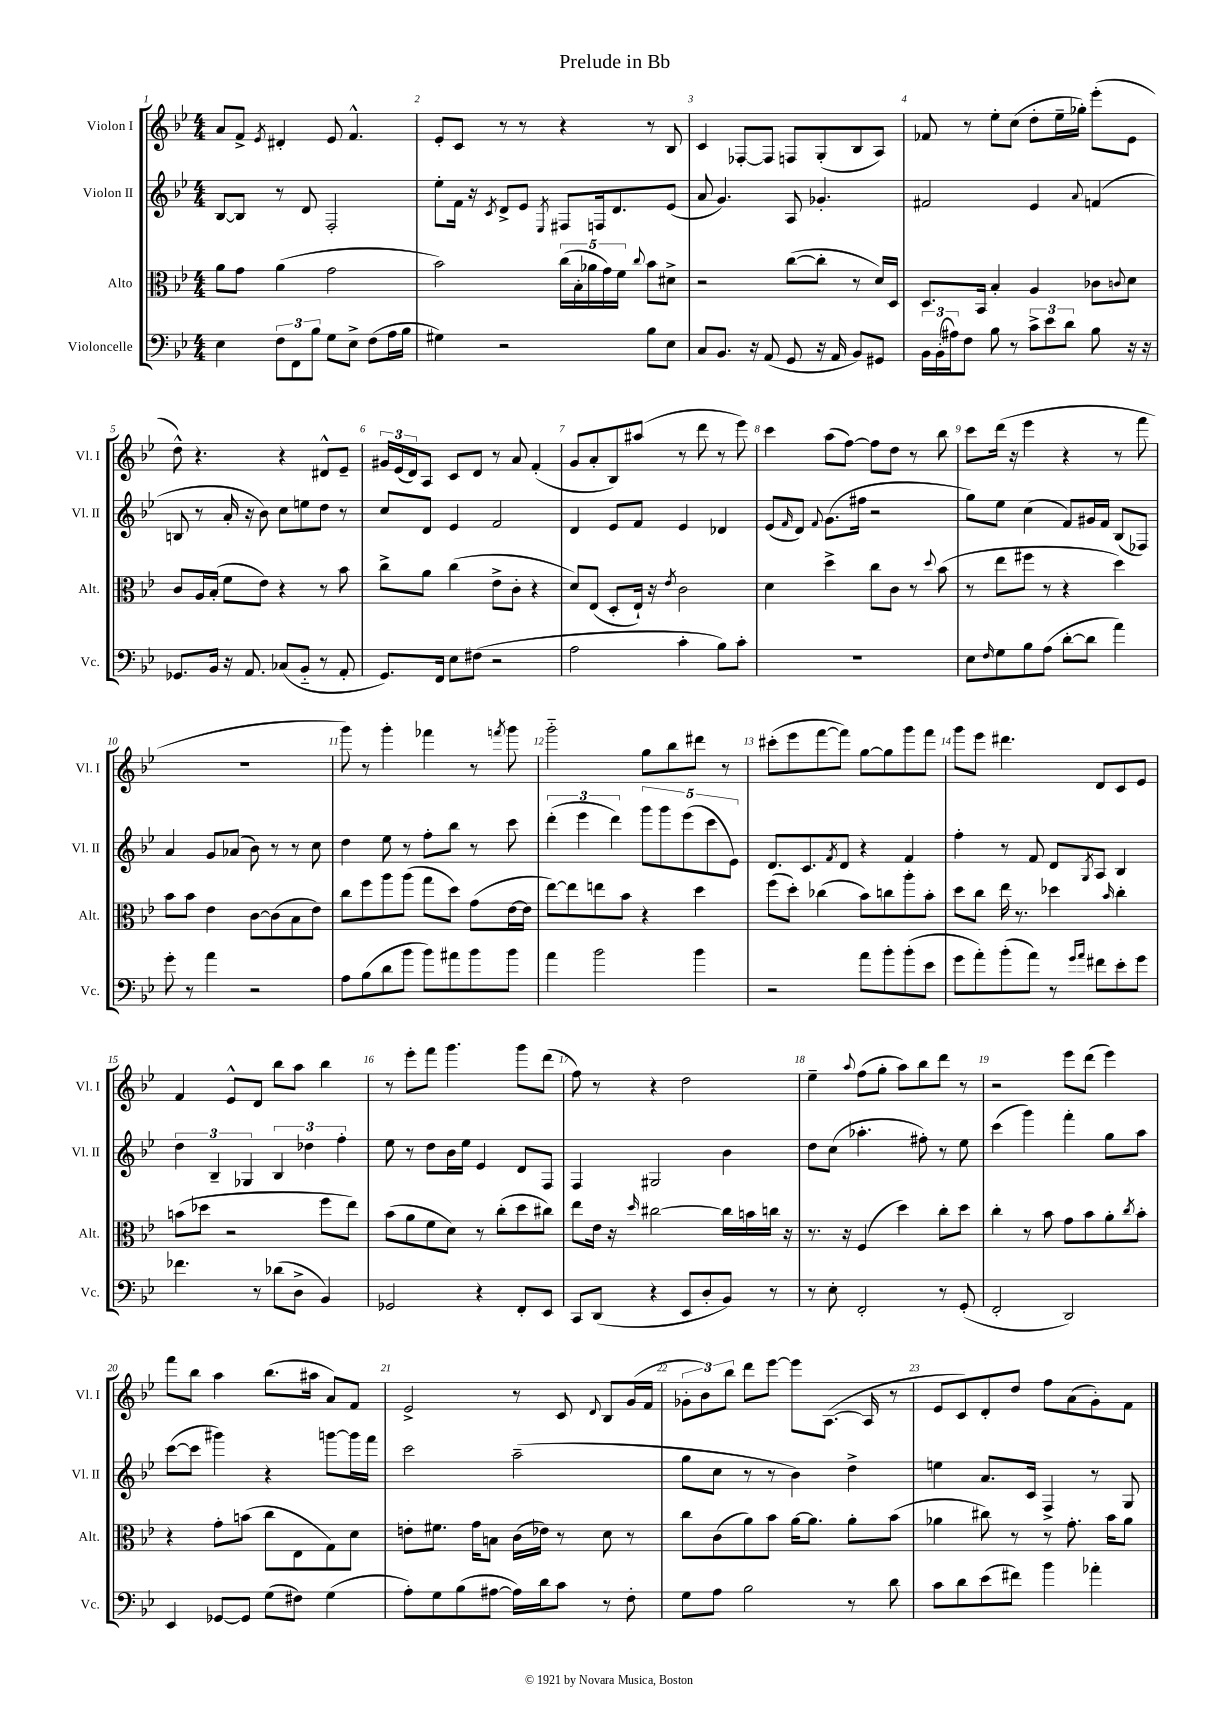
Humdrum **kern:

**kern	**kern	**kern	**kern
*staff4	*staff3	*staff2	*staff1
*clefF4	*clefC3	*clefG2	*clefG2
*k[b-e-]	*k[b-e-]	*k[b-e-]	*k[b-e-]
*M4/4	*M4/4	*M4/4	*M4/4
4E-	8a	[8B-	8a
.	8g	8B-]	8f^
.	.	.	8qe-
12F	(4a	8r	4d#'
12FF	.	.	.
.	.	8d	.
12B-	.	.	.
8G	2g	2F'	8e-
8E-^	.	.	4.f^^
(8F	.	.	.
16A	.	.	.
16B-	.	.	.
=	=	=	=
4G#)	2b-)	8ee-'	8e-'
.	.	16f	8c
.	.	16r	.
.	.	8qc	.
2r	.	8d^	8r
.	.	8e-	8r
.	.	8qE-	.
.	(20cc	8F#	4r
.	20B-'	.	.
.	20a-	.	.
.	.	16F	.
.	20g)	.	.
.	.	8.d	.
.	20f	.	.
.	8qqcc	.	.
8B-	8b-	.	8r
8E-	8d#^	(8e-	8B-
=	=	=	=
8C	2r	8a	4c
8.BB-	.	4.g)	.
.	.	.	[8F-'
16r	.	.	.
(8AA	.	.	8F-]
8GG	([8cc	8A	8F
16r	8cc']	4.g-'	(8G'
16AA	.	.	.
8BB-)	8r	.	8B-
8GG#	16d)	.	8A)
.	16D	.	.
=	=	=	=
24BB-	8.D	2f#	8f-
(24BB-'	.	.	.
24A#)	.	.	.
8F	.	.	8r
.	16BB-	.	.
8B-	4B-'	.	8ee-'
8r	.	.	(8cc
12c^	4A	4e-	8dd'
12e-	.	.	.
.	.	.	16ee-~
12d	.	.	.
.	.	.	16gg-')
.	.	8qqa	.
8B-	8c-	(4f	(8eee-'
.	8qqc	.	.
16r	8d	.	8e-
16r	.	.	.
=	=	=	=
8.GG-	8c	8B	8dd^^)
.	16A	8r	4.r
16BB-	(16B-'	.	.
16r	8f	16a'	.
8.AA	.	16r	.
.	8e-)	8b-)	.
(8C-	4r	8cc	4r
8BB-'~	.	8ee	.
8r	8r	8dd	8d#^^
8AA'	8b-	8r	8e-~
=	=	=	=
8.GG)	8cc^	8cc	24g#
.	.	.	(24e-
.	.	.	24d)
.	8a	8d	8A
16FF	.	.	.
8E-	(4cc	4e-	8c
(8F#	.	.	8d
2r	8e-^	2f	8r
.	8c'	.	8a
.	4r	.	(4f'
=	=	=	=
2A	8d)	4d	8g
.	(8E-	.	8a'
.	8D'	8e-	8B-)
.	16E-`)	8f	(8aa#
.	16r	.	.
.	8qe-	.	.
4c'	2c	4e-	8r
.	.	.	8ddd
8B-)	.	4d-	8r
8c'	.	.	8eee-)
=	=	=	=
1r	4d	(8e-	4ccc
.	.	16qqf	.
.	.	8d)	.
.	.	8qqf	.
.	4dd^	(8.g	(8aa
.	.	.	[8ff)
.	.	16ff#	.
.	8cc	2r	8ff]
.	8c	.	8dd
.	8r	.	8r
.	8qqdd	.	.
.	(8b-	.	8bb-
=	=	=	=
8E-	8r	8gg)	8ccc
16qqF	.	.	.
8G	8ee-	8ee-	(16ddd
.	.	.	16r
8B-	8ff#	(4cc	4eee-
(8A	8r	.	.
[8d'	4r	8f)	4r
8d]	.	16g#	.
.	.	16f	.
4a)	4dd)	(8B-	8r
.	.	8F-)	8fff
=	=	=	=
8g'	8b-	4a	1r
8r	8b-	.	.
4a	4e-	8g	.
.	.	(8a-	.
2r	[8c	8b-)	.
.	(8c]	8r	.
.	8B-	8r	.
.	8e-)	8cc	.
=	=	=	=
8A	8cc	4dd	8ggg)
(8B-	8ff	.	8r
8d	8aa	8ee-	4ggg'
8b-	(8aa	8r	.
8b-)	8gg	8ff'	4fff-
8a#	8dd)	8bb-	.
8b-	(8g	8r	8r
.	.	.	8qfff
8b-	[16e-	8ccc	8ggg
.	16e-]	.	.
=	=	=	=
4a	[8ee-)	(6ddd'	2ggg'~
.	8ee-]	.	.
.	.	6eee-	.
2b-	8ee	.	.
.	.	6ddd)	.
.	8b-	.	.
.	4r	10ggg	8gg
.	.	10ggg	.
.	.	.	8bb-
.	.	(10eee-	.
4b-	4dd	.	8ddd#
.	.	10ccc	.
.	.	.	8r
.	.	10e-)	.
=	=	=	=
2r	(8ff	8.d	(8ccc#'
.	8dd')	.	8eee-
.	.	8.c	.
.	(4cc-	.	[8fff
.	.	8qf	.
.	.	8d	8fff])
8a	8b-)	4r	[8gg
8b-'	8cc	.	8gg]
(8b-'	8aa'	4f	8ggg
8e-	8b-'	.	8fff
=	=	=	=
8g	8dd	4ff'	8ggg
8a')	8cc	.	8eee-
(8b-'	16ee-	8r	4.ddd#
.	8.r	.	.
8a)	.	8f	.
8r	4dd-	8d	.
16qqg	.	.	.
16qqa	.	8qG	.
8f#	.	8A	8d
.	16qqb-	.	.
8e-'	4cc'	4B-	8c
8g	.	.	8e-
=	=	=	=
4.f-	(8b	6dd	4f
.	8dd-	.	.
.	.	6B-~	.
.	2r	.	8e-^^
.	.	6G-	.
8r	.	.	8d
(8d-	.	6B-	8bb-
8D^	.	.	8aa
.	.	6dd-	.
4BB-)	8ff	.	4bb-
.	.	6ff'	.
.	8ee-)	.	.
=	=	=	=
2GG-	(8b-	8ee-	8r
.	8a	8r	8eee-'
.	8f	8dd	8fff
.	8d)	16b-	4.ggg
.	.	16ee-	.
4r	8r	4e-	.
.	(8cc'	.	.
8FF'	8dd	8d	8ggg
8EE-	8cc#)	8F	(8ddd
=	=	=	=
8CC	8ee-	4F	8ff)
(8DD	16e-	.	8r
.	16r	.	.
.	16qqdd	.	.
4r	[2cc#	2G#	4r
8EE-	.	.	2dd
8D'	.	.	.
8BB-)	16cc#]	4b-	.
.	16b	.	.
8r	16cc	.	.
.	16r	.	.
=	=	=	=
8r	8.r	8dd	4ee-~
8E-'	.	(8cc	.
.	16r	.	.
.	.	.	8qqaa
2FF'	(4F	4.aa-'	(8ff
.	.	.	8gg'
.	4dd)	.	8aa)
.	.	8ff#')	8bb-
8r	8cc'	8r	8ddd
(8GG'	8dd	8ee-	8r
=	=	=	=
2FF'	4cc'	(4ccc	2r
.	8r	4ggg)	.
.	8b-	.	.
2DD)	8g	4fff'	8eee-
.	8b-	.	(8ddd
.	8a'	8gg	4eee-)
.	8qcc	.	.
.	8b-'	8aa	.
=	=	=	=
4EE-	4r	([8ccc	8fff
.	.	8ccc]	8bb-
[8GG-	8g'	4ggg#)	4aa
8GG-]	(8b	.	.
(8G	8cc	4r	(8.bb-
8F#)	8E-	.	.
.	.	.	16aa#
(4G	8G)	[8ggg	8a)
.	8d	16ggg]	8f
.	.	16fff	.
=	=	=	=
8A')	8e'	2ccc	2e-^
8G	8.f#	.	.
(8B-	.	.	.
.	16g	.	.
[8A#	8B	.	.
16A#])	(16c	(2aa~	8r
16d	16e-)	.	.
8c	8r	.	8c
.	.	.	8qqd
8r	8d	.	8B-
8F'	8r	.	(16g
.	.	.	16f
=	=	=	=
8G	8cc	8gg	12g-'
.	.	.	12b-)
8A	(8c	8cc	.
.	.	.	12bb-
2B-	8a)	8r	8ddd
.	8b-	8r	[8eee-
.	[16a	4b-)	8eee-]
.	8.a]	.	.
.	.	.	([8.A
8r	8a'	4dd^	.
.	.	.	16A]
8d	(8b-	.	8r
=	=	=	=
8c	4a-	4ee	8e-
8d	.	.	8c)
(8e-	8cc#)	8.a	8d'
8f#)	8r	.	8dd
.	.	16c	.
4b-	8r	4F^	8ff
.	8.g'	.	(8a
4a-'	.	8r	8g')
.	16b-	.	.
.	8a-	8G	8f
==	==	==	==
*-	*-	*-	*-
